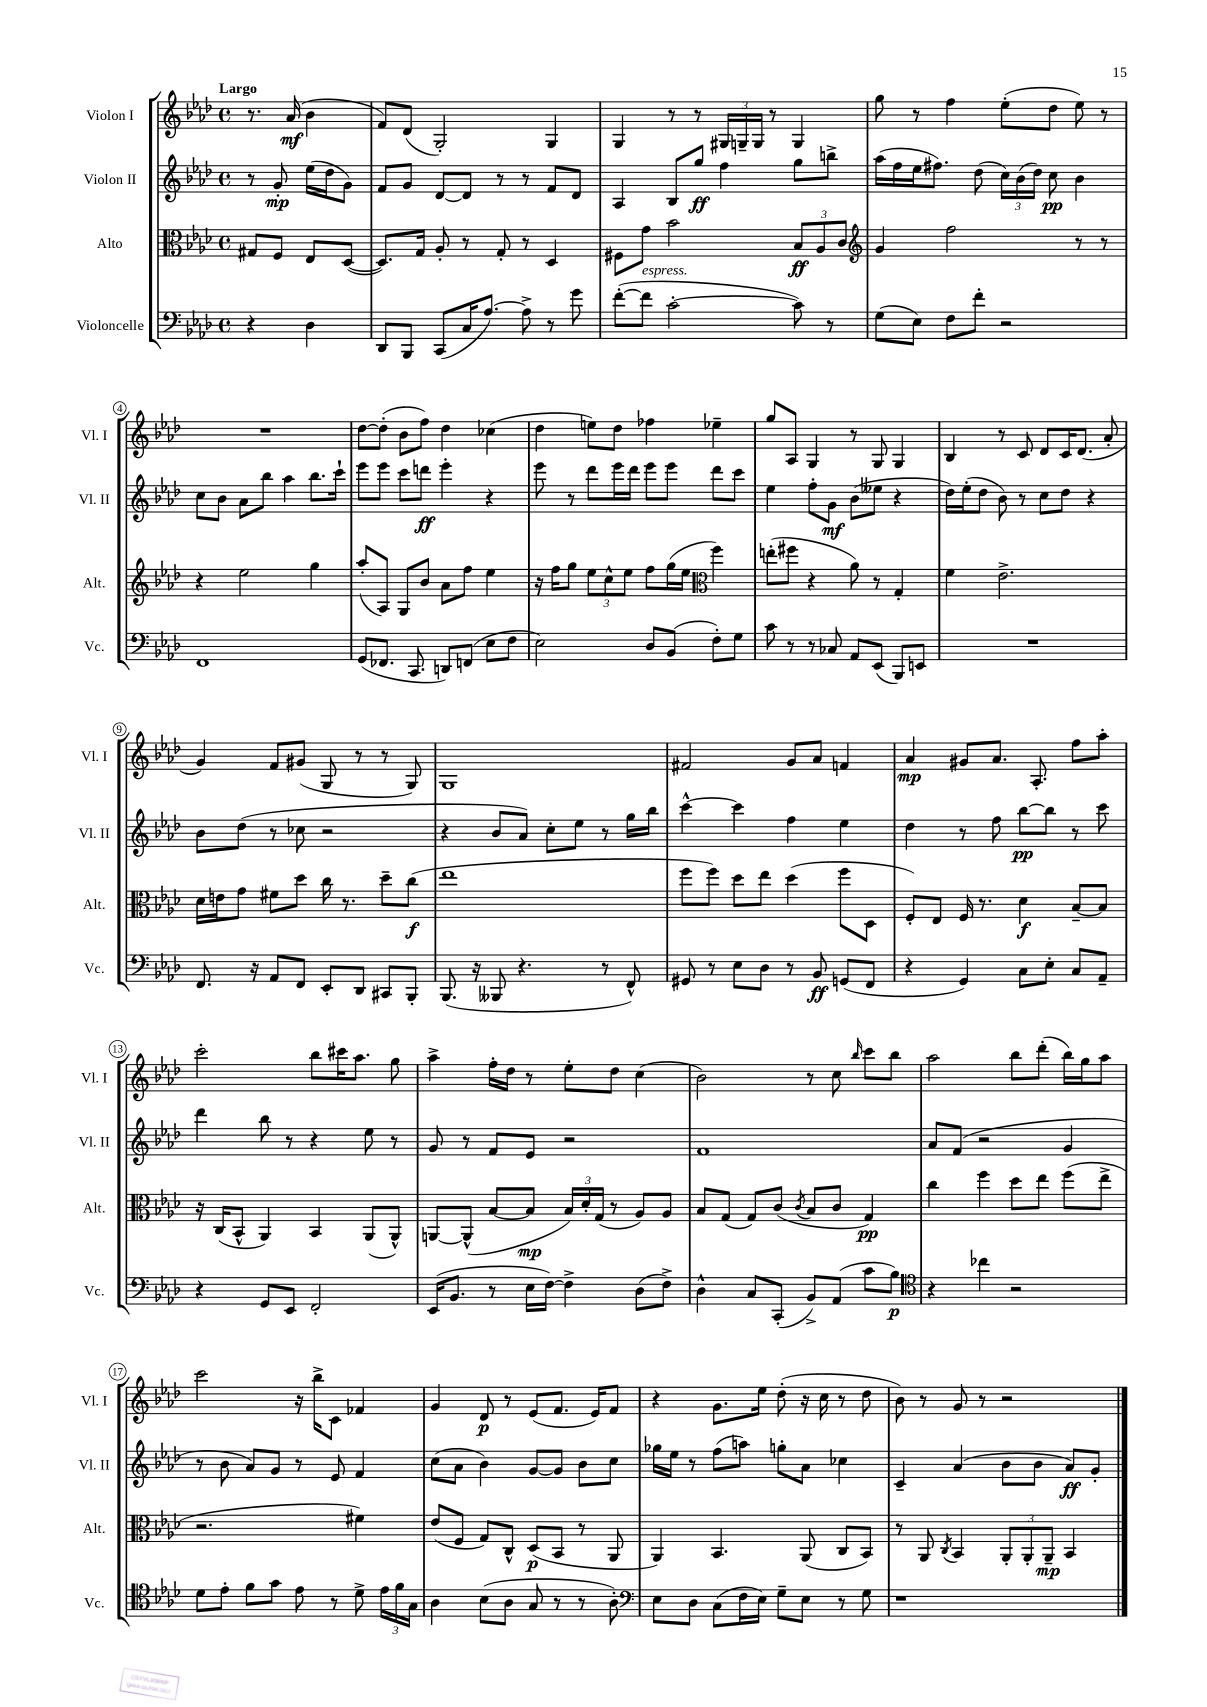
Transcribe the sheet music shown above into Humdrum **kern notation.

**kern	**kern	**kern	**kern
*staff4	*staff3	*staff2	*staff1
*clefF4	*clefC3	*clefG2	*clefG2
*k[b-e-a-d-]	*k[b-e-a-d-]	*k[b-e-a-d-]	*k[b-e-a-d-]
*M4/4	*M4/4	*M4/4	*M4/4
*met(c)	*met(c)	*met(c)	*met(c)
4r	8G#	8r	8.r
.	8F	8g'	.
.	.	.	(16a-
4D-	8E-	(16ee-	4b-
.	.	16dd-	.
.	([8D-	8g)	.
=	=	=	=
8DD-	8.D-])	8f	8f)
8BBB-	.	8g	(8d-
.	16G	.	.
(8CC	8A-'	[8d-	2G')
16C	8r	8d-]	.
[8.A-)	.	.	.
.	8G'	8r	.
8A-^]	8r	8r	.
8r	4D-	8f	4G
8g	.	8d-	.
=	=	=	=
([8f'	8F#	4A-	4G
8f]	8g	.	.
[2c'	2b-	8B-	8r
.	.	8gg	8r
.	.	4ff	24G#
.	.	.	24G~
.	.	.	24G
.	.	.	8r
8c])	12B-	8gg	4G
.	12A-	.	.
8r	.	8bb^	.
.	12c	.	.
=	=	=	=
*	*clefG2	*	*
(8G	4g	(16aa-	8gg
.	.	16ff	.
8E-)	.	16ee-	8r
.	.	8.ff#)	.
8F	2ff	.	4ff
8f'	.	(8dd-	.
2r	.	24cc)	(8ee-'
.	.	(24b-	.
.	.	24dd-)	.
.	.	8cc	8dd-
.	8r	4b-	8ee-)
.	8r	.	8r
=	=	=	=
1FF	4r	8cc	1r
.	.	8b-	.
.	2ee-	8a-	.
.	.	8bb-	.
.	.	4aa-	.
.	4gg	8.bb-	.
.	.	16ccc`	.
=	=	=	=
(8GG	(8aa-'	8eee-	[8dd-
8.FF-	8A-)	8eee-	(8dd-']
.	8G	8ccc	8b-
8.CC	.	.	.
.	8b-	8ddd	8ff)
8DD)	8a-	4eee-'	4dd-
(8FF	8ff	.	.
8E-	4ee-	4r	(4cc-
8F	.	.	.
=	=	=	=
2E-)	16r	8eee-	4dd-
.	16ff	.	.
.	8gg	8r	.
.	12ee-	8ddd-	8ee)
.	12cc^^	.	.
.	.	16eee-	8dd-
.	12ee-	.	.
.	.	16ddd-	.
8D-	8ff	8eee-	4ff-
(8BB-	(16gg	8eee-	.
.	16ee-	.	.
*	*clefC3	*	*
8F')	4ff)	8ddd-	4ee-~
8G	.	8ccc	.
=	=	=	=
8c	(8ee'	4ee-	8gg
8r	8ff#	.	8A-
8r	4r	8ff'	4G
8C-	.	8g	.
8AA-	8a-)	(8b-	8r
(8EE-	8r	8ee--	8G
8BBB-)	4G'	4r	4G
8EE	.	.	.
=	=	=	=
1r	4f	16dd-)	4B-
.	.	(16ee-'	.
.	.	8dd-	.
.	2.e-^	8b-)	8r
.	.	8r	8c
.	.	8cc	8d-
.	.	8dd-	16c
.	.	.	(8.d-
.	.	4r	.
.	.	.	8a-'
=	=	=	=
8.FF	16d-	8b-	4g)
.	16e	.	.
.	8g	(8dd-	.
16r	.	.	.
8AA-	8f#	8r	8f
8FF	8dd-	8cc-	(8g#
8EE-'	16cc	2r	8G
.	8.r	.	.
8DD-	.	.	8r
8CC#	8dd-~	.	8r
8BBB-'	(8cc	.	8G)
=	=	=	=
(8.BBB-	1ee-	4r	1G
16r	.	.	.
8BBB--	.	8b-	.
4.r	.	8a-)	.
.	.	8cc'	.
.	.	8ee-	.
8r	.	8r	.
8FF^^)	.	16gg	.
.	.	16bb-	.
=	=	=	=
8GG#	8ff	[4ccc^^	2f#
8r	8ff)	.	.
8E-	8dd-	4ccc]	.
8D-	8ee-	.	.
8r	(4dd-	4ff	8g
8BB-	.	.	8a-
(8GG	8ff	4ee-	4f
8FF	8D-	.	.
=	=	=	=
4r	8F')	4dd-	4a-
.	8E-	.	.
4GG)	16F	8r	8g#
.	8.r	.	.
.	.	8ff	8.a-
8C	4d-	[8bb-	.
.	.	.	8.A-'
8E-'	.	8bb-]	.
8C	[8B-~	8r	8ff
8AA-~	8B-]	8ccc	8aa-'
=	=	=	=
4r	16r	4ddd-	2ccc'
.	(16C	.	.
.	8BB-^^	.	.
8GG	4AA-)	8bb-	.
8EE-	.	8r	.
2FF'	4BB-	4r	8bb-
.	.	.	16ccc#
.	.	.	8.aa-
.	(8AA-	8ee-	.
.	8AA-^^)	8r	8gg
=	=	=	=
(16EE-	[8AA	8g	4aa-^
8.BB-	.	.	.
.	(8AA^^]	8r	.
8r	[8B-	8f	16ff'
.	.	.	16dd-
16E-	8B-]	8e-	8r
[16F)	.	.	.
4F^]	24B-)	2r	8ee-'
.	24d-'	.	.
.	(24G	.	.
.	8r	.	8dd-
(8D-	8A-)	.	(4cc
8F^)	8A-	.	.
=	=	=	=
4D-^^	8B-	1f	2b-)
.	(8G	.	.
8C	8G)	.	.
(8CC'	(8c	.	.
.	8qc	.	.
8BB-^)	8B-	.	8r
(8AA-	8c	.	8cc
.	.	.	16qqbb-
8c	4G)	.	8ccc
8B-)	.	.	8bb-
=	=	=	=
*clefC4	*	*	*
4r	4cc	8a-	2aa-
.	.	(8f	.
4cc-	4ff	2r	.
2r	8dd-	.	8bb-
.	8ee-	.	(8ddd-'
.	(8ff	4g	16bb-)
.	.	.	16gg
.	8ee-^	.	8aa-
=	=	=	=
8d-	2.r	8r	2ccc
8e-'	.	8b-	.
8f	.	8a-)	.
8g	.	8g	.
8e-	.	8r	16r
.	.	.	16bb-^
8r	.	8e-	8c
8d-^	4f#)	4f	4f-
24e-	.	.	.
24f	.	.	.
24G	.	.	.
=	=	=	=
4A-	(8e-	(8cc	4g
.	8F	8a-	.
(8B-	8G)	4b-)	8d-
8A-	8C^^	.	8r
8G	(8D-	[8g	(8e-
8r	8BB-	8g]	8.f
8r	8r	8b-	.
.	.	.	16e-)
8A-')	8AA-	8cc	8f
=	=	=	=
*clefF4	*	*	*
8E-	4AA-)	16gg-	4r
.	.	16ee-	.
8D-	.	8r	.
(8C	4.BB-	(8ff	8.g
16F	.	8aa)	.
16E-)	.	.	16ee-
8G~	.	8gg'	(8dd-'
8E-	(8AA-	8a-	16r
.	.	.	16cc
8r	8C	4cc-	8r
8G	8BB-)	.	8dd-
=	=	=	=
1r	8r	4c~	8b-)
.	8AA-	.	8r
.	8qC	.	.
.	4BB-	(4a-	8g
.	.	.	8r
.	12AA-'	8b-	2r
.	12AA-'	.	.
.	.	8b-	.
.	12AA-~	.	.
.	4BB-	8a-)	.
.	.	8g'	.
==	==	==	==
*-	*-	*-	*-
